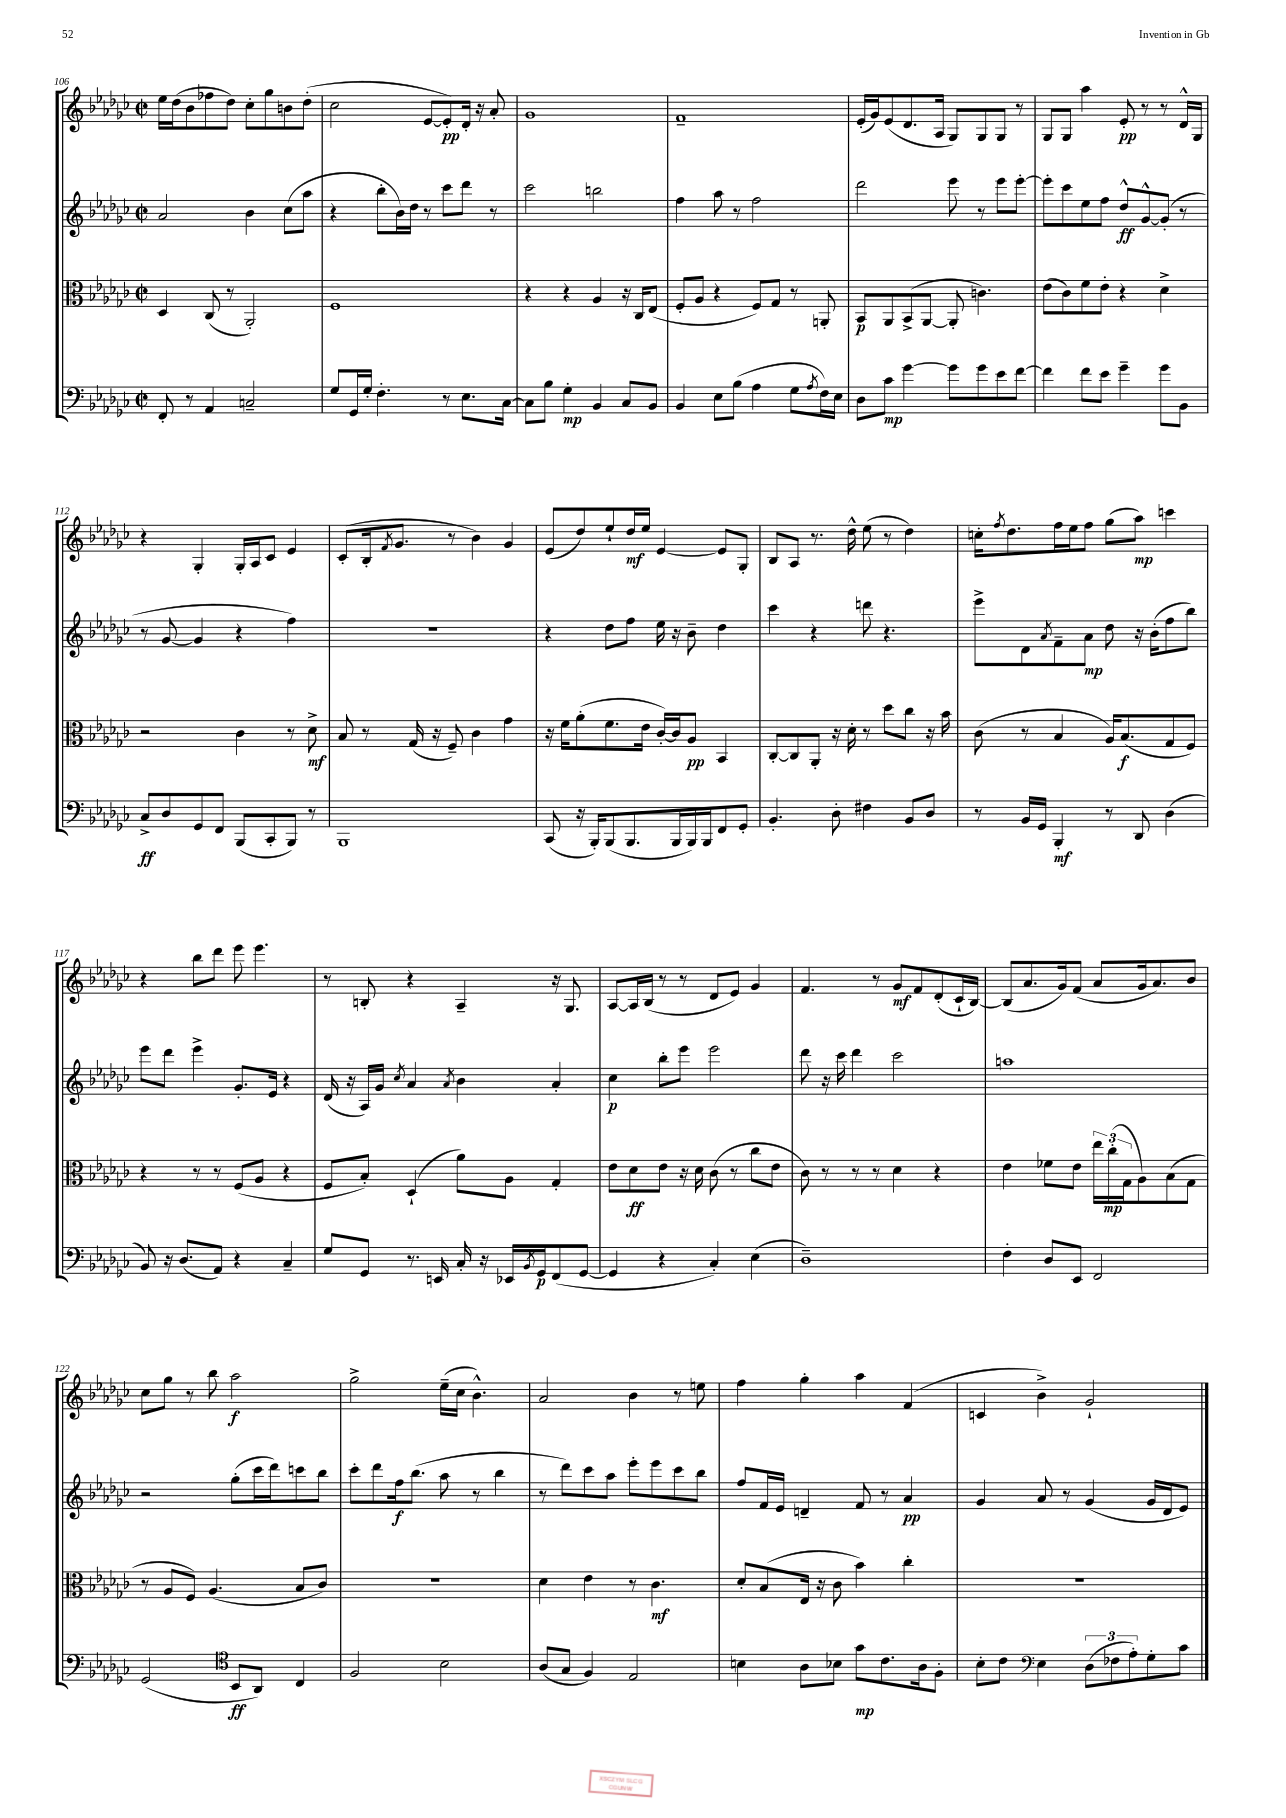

**kern	**kern	**kern	**kern
*staff4	*staff3	*staff2	*staff1
*clefF4	*clefC3	*clefG2	*clefG2
*k[b-e-a-d-g-c-]	*k[b-e-a-d-g-c-]	*k[b-e-a-d-g-c-]	*k[b-e-a-d-g-c-]
*M2/2	*M2/2	*M2/2	*M2/2
*met(c|)	*met(c|)	*met(c|)	*met(c|)
8FF'	4D-	2a-	16ee-
.	.	.	(16dd-
8r	.	.	8b-
4AA-	(8C-	.	8ff-
.	8r	.	8dd-)
2C~	2AA-')	4b-	8cc-'
.	.	.	8gg-
.	.	(8cc-	8b
.	.	8aa-	(8dd-'
=	=	=	=
8G-	1F	4r	2cc-
16GG-	.	.	.
16G-'	.	.	.
4.F'	.	8bb-'	.
.	.	16b-)	.
.	.	16dd-	.
.	.	8r	[8e-
8r	.	8ccc-	8e-'])
8.E-	.	8ddd-	16d-'
.	.	.	16r
.	.	8r	8a-'
[16C-	.	.	.
=	=	=	=
8C-]	4r	2ccc-	1g-
8B-	.	.	.
4G-'	4r	.	.
4BB-	4A-	2bb	.
8C-	16r	.	.
.	16C-	.	.
8BB-	(8E-	.	.
=	=	=	=
4BB-	8F'	4ff	1f~
.	8A-	.	.
8E-	4r	8aa-	.
(8B-	.	8r	.
4A-	8F)	2ff	.
.	8G-	.	.
8G-	8r	.	.
8qA-	.	.	.
16F)	8AA'	.	.
16E-	.	.	.
=	=	=	=
8D-	8BB-	2ddd-	(16e-'
.	.	.	16g-)
8c-	8AA-	.	(8e-
[4g-	(8BB-^	.	8.d-
.	[8AA-	.	.
.	.	.	16A-
8g-]	8AA-']	8eee-	8G-)
8g-	4.c)	8r	8G-
8e-	.	8eee-	8G-
[8f	.	[8eee-'	8r
=	=	=	=
4f]	(8e-	8eee-']	8G-
.	8c-)	8ccc-	8G-
8f	8f	8ee-	4aa-
8e-	8e-'	8ff	.
4g-~	4r	8dd-^^	8e-'
.	.	[8g-^^	8r
8g-	4d-^	(8g-']	8r
8BB-	.	8r	16d-^^
.	.	.	16G-
=	=	=	=
8C-^	2r	8r	4r
8D-	.	[8g-	.
8GG-	.	4g-]	4G-'
8FF	.	.	.
(8BBB-	4c-	4r	16G-'
.	.	.	16A-
8CC-'	.	.	8c-
8BBB-)	8r	4ff)	4e-
8r	8d-^	.	.
=	=	=	=
1BBB-	8B-	1r	(8c-'
.	8r	.	16B-'
.	.	.	8qf
.	.	.	8.g-
.	(16G-	.	.
.	16r	.	.
.	8F~)	.	8r
.	4c-	.	4b-)
.	4g-	.	4g-
=	=	=	=
(8CC-	16r	4r	(8e-
.	16f	.	.
16r	(8a-'	.	8dd-)
16BBB-')	.	.	.
(8BBB-	8.f	8dd-	8ee-`
8.BBB-	.	8ff	16dd-
.	16e-	.	16ee-
.	[16c-')	16ee-	[4e-
16BBB-	16c-]	16r	.
16BBB-)	8A-	8b-~	.
16BBB-	.	.	.
8FF	4BB-	4dd-	8e-]
8GG-'	.	.	8G-'
=	=	=	=
4.BB-'	[8C-'	4ccc-	8B-
.	8C-]	.	8A-
.	8AA-'	4r	8.r
8D-'	16r	.	.
.	16d-'	.	16dd-^^
4F#	8r	8ddd	(8ee-
.	8dd-	4.r	8r
8BB-	8cc-	.	4dd-)
8D-	16r	.	.
.	16b-	.	.
=	=	=	=
8r	(8c-	8eee-^	16cc'
.	.	.	8qff
.	.	.	8.dd-
16BB-	8r	8d-	.
16GG-	.	.	.
.	.	8qa-	.
4BBB-'	4B-	8f~	16ff
.	.	.	16ee-
.	.	8a-	8ff
8r	16A-)	8dd-	(8gg-
.	(8.B-	.	.
8DD-	.	16r	8aa-)
.	.	(16b-'	.
(4D-	8G-	8ff	4ccc
.	8F)	8bb-)	.
=	=	=	=
8BB-)	4r	8eee-	4r
16r	.	8ddd-	.
(8.D-	.	.	.
.	8r	4eee-^	8bb-
8AA-)	8r	.	8ddd-
4r	(8F	8.g-'	8eee-
.	8A-	.	4.eee-
.	.	16e-	.
4C-~	4r	4r	.
=	=	=	=
8G-	8F	(16d-	8r
.	.	16r	.
8GG-	8B-')	16A-)	8B'
.	.	16g-	.
.	.	8qcc-	.
8.r	(4D-`	4a-	4r
16EE	.	.	.
.	.	8qa-	.
16C-'	8a-)	4b-	4A-~
16r	.	.	.
16EE-	8A-	.	.
8qBB-	.	.	.
16GG-	.	.	.
(8FF	4G-'	4a-'	16r
.	.	.	8.G-
[8GG-	.	.	.
=	=	=	=
4GG-]	8e-	4cc-	[8A-
.	8d-	.	16A-]
.	.	.	(16B-
4r	8e-	8bb-'	8r
.	16r	8eee-	8r
.	16d-	.	.
4C-')	(8c-	2eee-	8d-
.	8r	.	8e-)
(4E-	8cc-	.	4g-
.	8e-	.	.
=	=	=	=
1D-~)	8c-)	8ddd-	4.f
.	8r	16r	.
.	.	16ccc-	.
.	8r	4ddd-	.
.	8r	.	8r
.	4d-	2ccc-	8g-
.	.	.	8f
.	4r	.	(8d-'
.	.	.	16c-`
.	.	.	[16B-)
=	=	=	=
4F'	4e-	1aa	(8B-]
.	.	.	8.a-
8D-	8f-	.	.
.	.	.	16g-)
8EE-	8e-	.	(8f
2FF	24ee-	.	8a-
.	(24cc-'	.	.
.	24G-	.	.
.	8A-)	.	16g-
.	.	.	8.a-)
.	(8B-	.	.
.	8G-	.	8b-
=	=	=	=
(2GG-	8r	2r	8cc-
.	8A-	.	8gg-
.	8F)	.	8r
.	(4.A-	.	8bb-
*clefC4	*	*	*
8BB-	.	(8gg-'	2aa-
8AA-)	.	16ccc-	.
.	.	16ddd-)	.
4C-	8B-	8ccc	.
.	8c-)	8bb-	.
=	=	=	=
2F	1r	8ccc-'	2gg-^
.	.	8ddd-	.
.	.	16ff	.
.	.	(8.bb-	.
2B-	.	8aa-	(16ee-~
.	.	.	16cc-
.	.	8r	4.b-^^)
.	.	4bb-	.
=	=	=	=
(8A-	4d-	8r	2a-
8G-	.	8ddd-)	.
4F)	4e-	8ccc-	.
.	.	8aa-	.
2E-	8r	8eee-'	4b-
.	4.c-	8eee-	.
.	.	8ccc-	8r
.	.	8bb-	8ee
=	=	=	=
4B	8d-'	8ff	4ff
.	(8B-	16f	.
.	.	16e-	.
8A-	16E-	4d~	4gg-'
.	16r	.	.
8B-	8c-	.	.
8g-	4b-)	8f	4aa-
8.c-	.	8r	.
.	4cc-'	4a-	(4f
16A-	.	.	.
8F'	.	.	.
=	=	=	=
8B-'	1r	4g-	4c
8c-	.	.	.
*clefF4	*	*	*
4E-	.	8a-	4b-^)
.	.	8r	.
(12D-	.	(4g-	2g-`
12F-	.	.	.
12A-')	.	.	.
8G-'	.	16g-	.
.	.	16d-	.
8c-	.	8e-)	.
==	==	==	==
*-	*-	*-	*-
